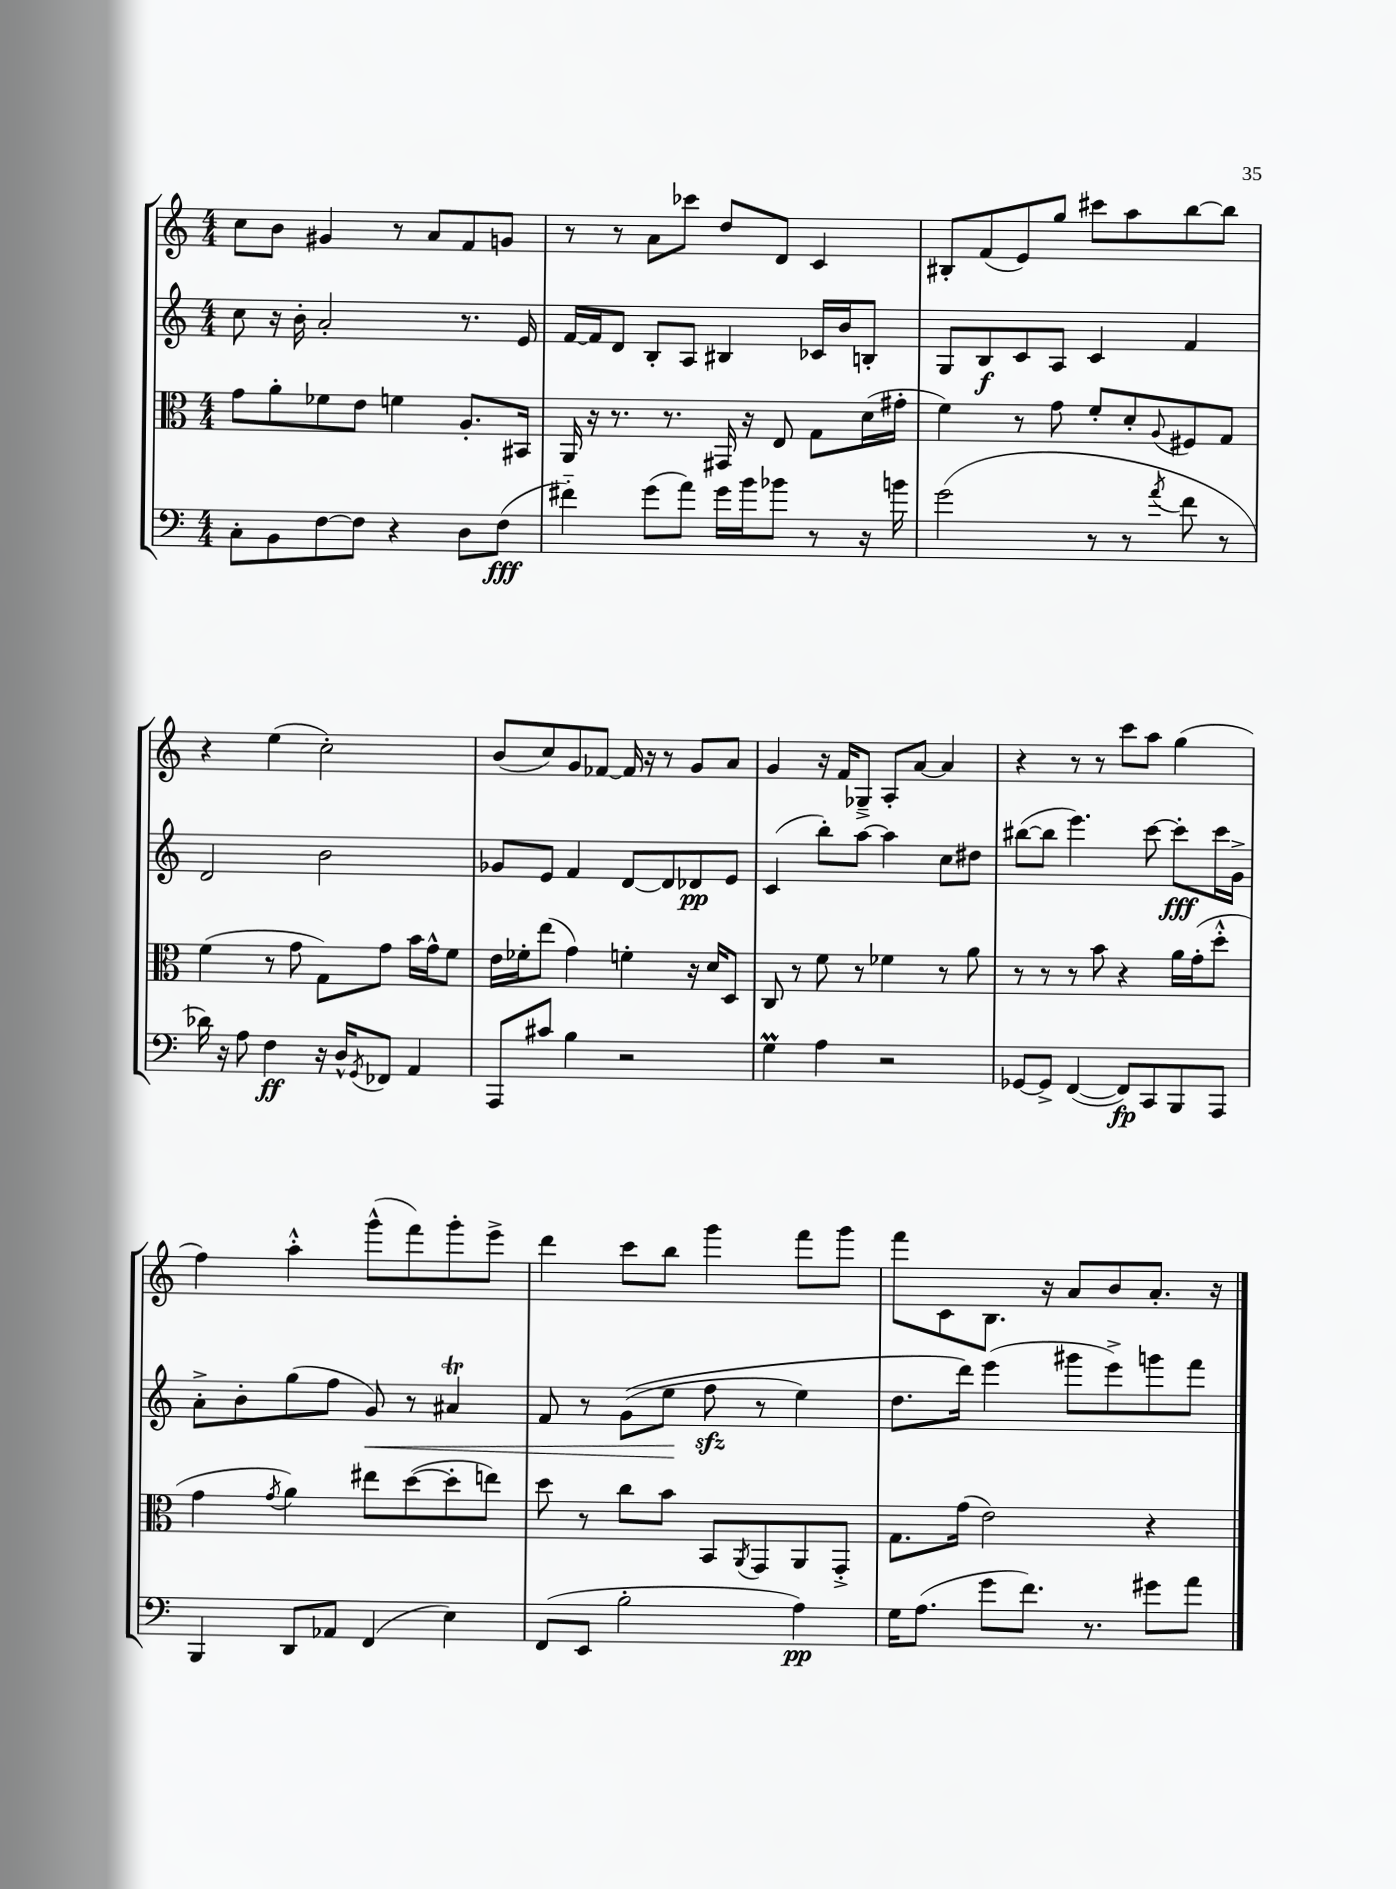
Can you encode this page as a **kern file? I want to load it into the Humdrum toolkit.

**kern	**kern	**kern	**kern
*staff4	*staff3	*staff2	*staff1
*clefF4	*clefC3	*clefG2	*clefG2
*k[]	*k[]	*k[]	*k[]
*M4/4	*M4/4	*M4/4	*M4/4
8C'\L	8g\L	8cc\	8cc\L
8BB\	8a'\	16r	8b\J
.	.	16b'\	.
[8F\	8f-\	2a'/	4g#/
8F\]J	8e\J	.	.
4r	4f\	.	8r
.	.	.	8a/L
8D\L	8.A'/L	8.r	8f/
(8F\J	.	.	8g/J
.	16BB#/Jk	16e/	.
=	=	=	=
4f#'~\)	16AA/	[16f/LL	8r
.	16r	16f/]J	.
.	8.r	8d/J	8r
(8g\L	.	8B'/L	8a\L
.	8.r	.	.
8a\J)	.	8A/J	8ccc-\J
16g\LL	16GG#/	4B#/	8dd/L
16b\J	16r	.	.
8b-\J	8E/	.	8d/J
8r	8G\L	16c-/LL	4c/
.	.	16b/J	.
16r	(16d\L	8B'/J	.
16b\	16g#'\JJ	.	.
=	=	=	=
(2g\	4f\)	8G/L	8B#'/L
.	.	8B/	(8f/
.	8r	8c/	8e/)
.	8g\	8A/J	8gg/J
8r	8f'/L	4c/	8ccc#\L
8r	8d'/	.	8aa\
8qa/	8qqA/	.	.
8f\	8F#/	4f/	[8bb\
8r	8G/J	.	8bb\]J
=	=	=	=
16d-\)	(4f\	2d/	4r
16r	.	.	.
8A\	.	.	.
4F\	8r	.	(4ee\
.	8g\	.	.
16r	8G\L)	2b\	2cc'\)
16D^^/LK	.	.	.
8qGG/	.	.	.
8FF-/J	8g\J	.	.
4AA/	16b\LL	.	.
.	16g^^\J	.	.
.	8f\J	.	.
=	=	=	=
8AAA/L	16e\LL	8g-/L	(8b/L
.	16f-'\J	.	.
8c#/J	(8ee\J	8e/J	8cc/)
4B\	4g\)	4f/	8g/
.	.	.	[8f-/J
2r	4f'\	[8d/L	16f-/]
.	.	.	16r
.	.	8d/]	8r
.	16r	8d-/	8g/L
.	16d/LK	.	.
.	8D/J	8e/J	8a/J
=	=	=	=
4G\	8C/	(4c/	4g/
.	8r	.	.
4A\	8f\	8bb'\L)	16r
.	.	.	16f/LK
.	8r	[8aa\J	8G-~^/J
2r	4f-\	4aa\]	8A'/L
.	.	.	[8a/J
.	8r	8cc\L	4a/]
.	8a\	8dd#\J	.
=	=	=	=
[8GG-/L	8r	([8bb#\L	4r
8GG-^/]J	8r	8bb#\]J	.
([4FF/	8r	4.eee\)	8r
.	8b\	.	8r
8FF/]L)	4r	.	8ccc\L
8CC/	.	[8ccc\	8aa\J
8BBB/	16a\LL	8ccc'\]L	(4gg\
.	(16g'\J	.	.
8AAA/J	8dd'^^\J	16ccc\L	.
.	.	16g^\JJ	.
=	=	=	=
4BBB/	4g\	8a'^\L	4ff\)
.	.	8b'\	.
.	8qg/	.	.
8DD/L	4a\)	(8gg\	4aa'^^\
8AA-/J	.	8ff\J	.
(4FF/	8ee#\L	8g/)	(8ggg^^\L
.	([8dd\	8r	8fff\)
4E\)	8dd'\]	4a#/	8ggg'\
.	8ee\J)	.	8eee^\J
=	=	=	=
(8FF/L	8dd\	8f/	4ddd\
8EE/J	8r	8r	.
2B'\	8cc\L	&((8g\L	8ccc\L
.	8b\J	8ee\J	8bb\J
.	8BB/L	8ff\	4ggg\
.	8qAA/	.	.
.	8GG/	8r	.
4A\)	8AA/	4ee\)	8fff\L
.	8GG'^/J	.	8ggg\J
=	=	=	=
16G\LK	8.G\L	8.dd\L	8fff\L
(8.A\J	.	.	.
.	.	.	8c\
.	(16g\Jk	16ddd\Jk&)	.
8g\L	2e\)	(4eee\	8.B\J
8.f\J)	.	.	.
.	.	.	16r
.	.	8ggg#\L	8a/L
8.r	.	.	.
.	.	8eee^\)	8b/
8g#\L	4r	8ggg\	8.a'/J
8a\J	.	8fff\J	.
.	.	.	16r
==	==	==	==
*-	*-	*-	*-
